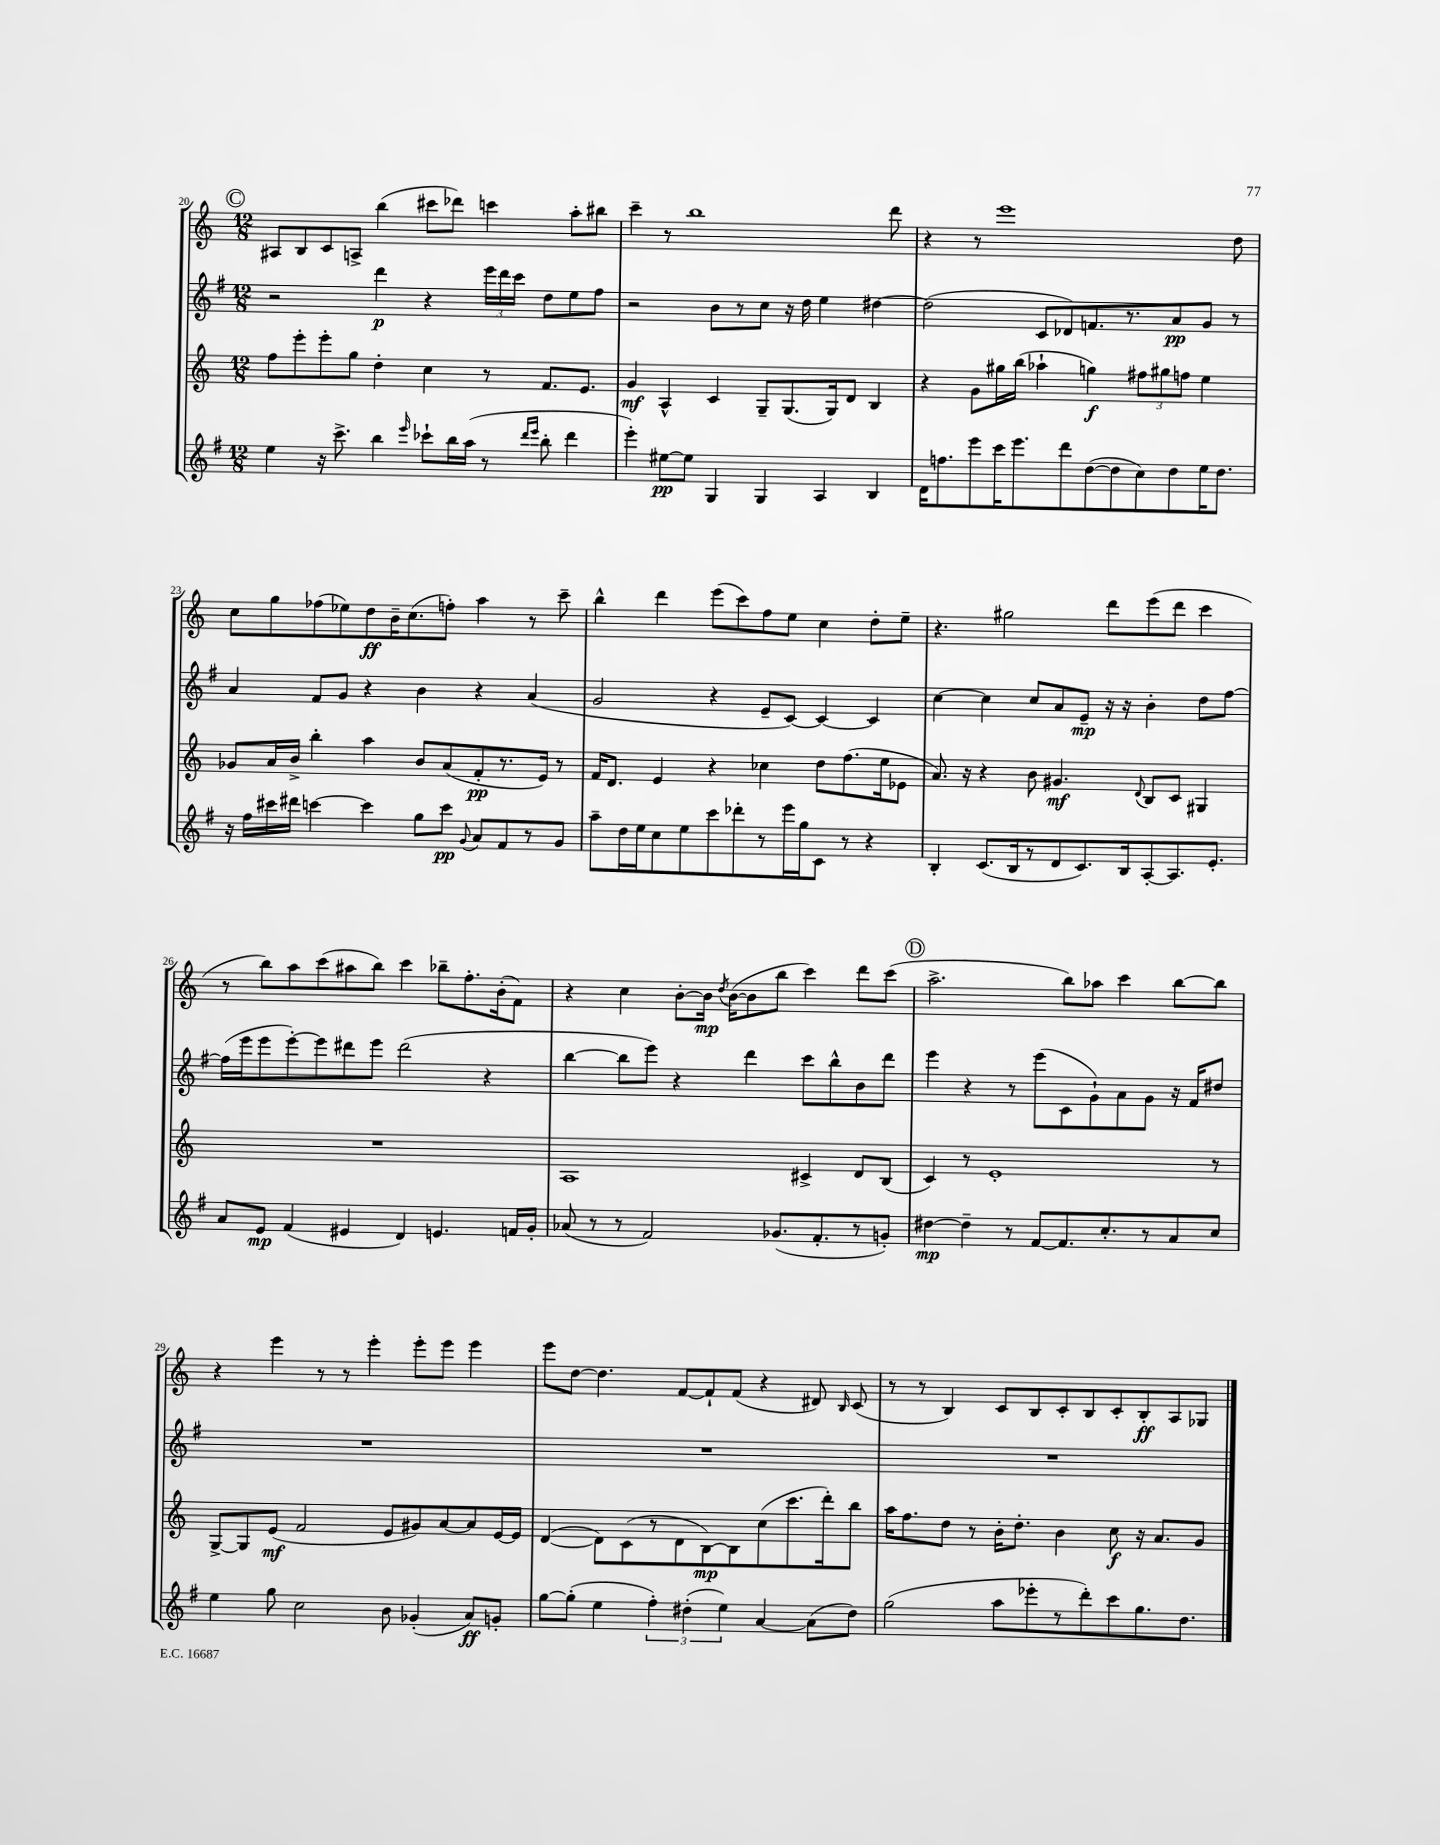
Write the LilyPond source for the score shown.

<<
\new StaffGroup <<
\new Staff = "s0" {
    \clef treble \key c \major \numericTimeSignature \time 12/8
    \autoBeamOff \mark \markup { \circle "C" } ais8[ b8 c'8 a8]-> b''4( cis'''8[ des'''8]) c'''4 a''8[-. bis''8] |
    c'''4-- r8 b''1 d'''8 |
    r4 r8 e'''1 d''8 |
    c''8[ g''8 fes''8( ees''8) d''8\ff b'16-- c''8.( f''8]-.) a''4 r8 c'''8-- |
    b''4-^ d'''4 e'''8[( c'''8) f''8 e''8] c''4 d''8[-. e''8]-- |
    r4. gis''2 d'''8[ e'''8( d'''8] c'''4 |
    r8 b''8[) a''8 c'''8( ais''8 b''8]) c'''4 bes''8[-- f''8.-. b'16-.( f'8]) |
    r4 c''4 b'8[~-. b'16]\mp \acciaccatura { d''8 } b'16[~( b'8 b''8] c'''4) d'''8[ c'''8]( |
    \mark \markup { \circle "D" } a''2.-> b''8[) aes''8] c'''4 b''8[~ b''8] |
    r4 e'''4 r8 r8 e'''4-. e'''8[-. e'''8] e'''4 |
    e'''8[ d''8]~ d''4. f'8[~ f'8-! f'8]( r4 dis'8) \grace { b16 } c'8( |
    r8 r8 b4) c'8[ b8 c'8-. b8 c'8-. b8-.\ff a8 ges8] \bar "|." |
}
\new Staff = "s1" {
    \clef treble \key g \major \numericTimeSignature \time 12/8
    \autoBeamOff \mark \markup { \circle "C" } r2 d'''4\p r4 \tuplet 3/2 { e'''16[ d'''16 c'''16] } d''8[ e''8 fis''8] |
    r2 b'8[ r8 c''8] r16 d''16 e''4 dis''4~ |
    dis''2( c'8[ des'8) f'8. r8. a'8\pp g'8] r8 |
    a'4 fis'8[ g'8] r4 b'4 r4 a'4( |
    g'2 r4 e'8[-- c'8]~) c'4~ c'4 |
    c''4~ c''4 c''8[ a'8 e'8]--\mp r16 r16 b'4-. d''8[ fis''8]~ |
    fis''16[( e'''16 e'''8 e'''8~-.) e'''8 dis'''8 e'''8] dis'''2( r4 |
    b''4~ b''8[ e'''8]) r4 d'''4 c'''8[ b''8-^ b'8 d'''8] |
    \mark \markup { \circle "D" } e'''4 r4 r8 e'''8[( c'8 g'8-!) a'8 g'8] r16 fis'16[ dis''8] |
    R1. |
    R1. |
    R1. \bar "|." |
}
\new Staff = "s2" {
    \clef treble \key c \major \numericTimeSignature \time 12/8
    \autoBeamOff \mark \markup { \circle "C" } f''8[ e'''8-. e'''8-. g''8] d''4-. c''4 r8 f'8.[ e'8.] |
    g'4\mf a4-^ c'4 g8[-- g8.( g16) d'8] b4 |
    r4 g'8[ gis''16 b''16]( aes''4-! g''4\f) \tuplet 3/2 { fis''8[ gis''8 f''8] } e''4 |
    ges'8[ a'16 b'16]-> b''4-. a''4 b'8[ a'8( f'8-.\pp r8. e'16]) r8 |
    f'16[ d'8.] e'4 r4 ces''4 d''8[ f''8.( e''16 ees'8] |
    a'8.) r16 r4 b'8 gis'4.\mf \appoggiatura { d'8 } b8[ c'8] gis4 |
    R1. |
    a1 cis'4-> d'8[ b8]( |
    \mark \markup { \circle "D" } c'4) r8 e'1-. r8 |
    g8[~-> g8 e'8]\mf( f'2 e'8[ gis'8) a'8~ a'8 e'16~ e'16] |
    d'4~( d'8[) c'8( r8 d'8 b8~\mp) b8 c''8( c'''8. d'''16-.) b''8] |
    a''16[ f''8. d''8] r8 b'16[-. d''8.]-. b'4 c''8\f r16 a'8.[ g'8] \bar "|." |
}
\new Staff = "s3" {
    \clef treble \key g \major \numericTimeSignature \time 12/8
    \autoBeamOff \mark \markup { \circle "C" } e''4 r16 c'''8.-> b''4 \grace { e'''16 } ces'''8[-! b''16 a''16]( r8 \grace { d'''16[ e'''16] } b''8-. d'''4 |
    e'''4-.) eis''8[~\pp eis''8] g4 g4 a4 b4 |
    d'16[ f''8. e'''8 c'''16 e'''8. d'''8 d''8~( d''8 c''8) d''8 e''16 d''8.] |
    r16 fis''16[ cis'''16 dis'''16] c'''4~ c'''4 g''8[ c'''8]\pp \appoggiatura { g'8 } a'8[ fis'8 r8 g'8] |
    a''8[-- d''16 e''16 c''8 e''8 c'''8 des'''8-. r8 e'''16 g''16 c'8] r8 r4 |
    b4-. c'8.[( b16 r8 d'8 c'8.) b16 a8~-. a8. e'8.]-. |
    a'8[ e'8]\mp fis'4( eis'4 d'4) e'4. f'16[ g'16]-. |
    aes'8( r8 r8 fis'2) ges'8.[( fis'8.-. r8 g'8]-.) |
    \mark \markup { \circle "D" } dis''4~\mp dis''4-- r8 fis'8[~ fis'8. c''8.-. r8 a'8 c''8] |
    e''4 g''8 c''2 b'8 ges'4-.( a'8[\ff) g'8]-. |
    g''8[~ g''8]-.( e''4 \tuplet 3/2 { fis''4-.) dis''4-.( e''4) } a'4~ a'8[( dis''8]) |
    g''2( a''8[ ees'''8-. r8 d'''8-.) c'''8 g''8. d''8.] \bar "|." |
}
>>
>>
\layout { \context { \Score currentBarNumber = #20 } }
